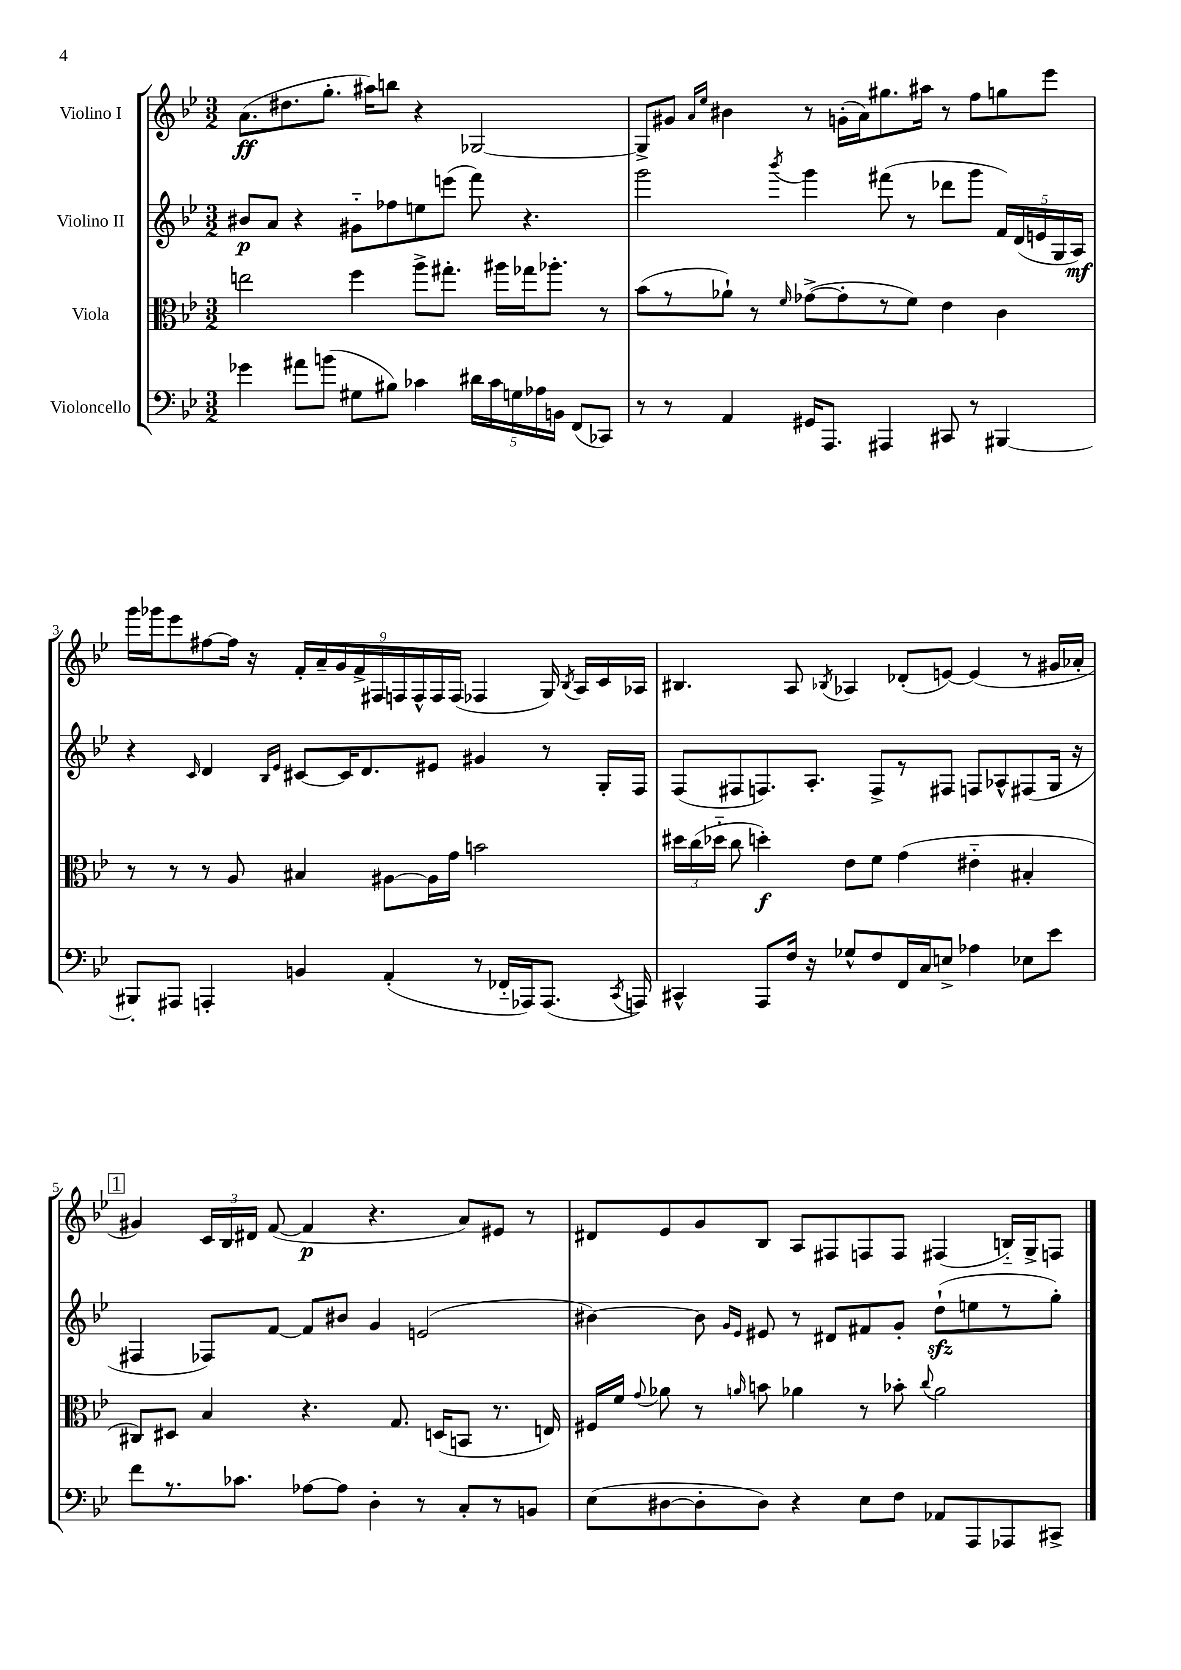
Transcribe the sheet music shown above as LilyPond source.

<<
\new StaffGroup <<
\new Staff = "s0" \with { instrumentName = "Violino I" } {
    \clef treble \key bes \major \numericTimeSignature \time 3/2
    \autoBeamOff a'8.[\ff( dis''8. g''8.]-. ais''16[) b''8] r4 ges2~ |
    ges8[-> gis'8] \grace { a'16[ ees''16] } bis'4 r8 g'16[-.( a'16) gis''8. ais''16] r8 f''8[ g''8 ees'''8] |
    g'''16[ ges'''16 ees'''8 fis''8~ fis''16] r16 \tuplet 9/8 { f'16[-. a'16-- g'16 f'16-> fis16 f16 f16-^ f16 f16]( } fes4 g16) \acciaccatura { bes8 } a16[ c'16 aes16] |
    bis4. a8 \acciaccatura { bes8 } aes4 des'8[-.( e'8]~) e'4( r8 gis'16[ aes'16]-. |
    \mark \markup { \box "1" } gis'4) \tuplet 3/2 { c'16[ bes16 dis'16] } f'8~( f'4\p r4. a'8[) eis'8] r8 |
    dis'8[ ees'8 g'8 bes8] a8[ fis8 f8 f8] fis4( b16[-_) g16-> f8] \bar "|." |
}
\new Staff = "s1" \with { instrumentName = "Violino II" } {
    \clef treble \key bes \major \numericTimeSignature \time 3/2
    \autoBeamOff bis'8[\p a'8] r4 gis'8[-_ fes''8 e''8 e'''8]( f'''8) r4. |
    g'''2 \acciaccatura { bes'''8 } g'''4 fis'''8( r8 des'''8[ g'''8] \tuplet 5/4 { f'16[) d'16( e'16 g16 a16]\mf) } |
    r4 \grace { c'16 } d'4 \grace { bes16[ ees'16] } cis'8[~ cis'16 d'8. eis'8] gis'4 r8 g16[-. f16] |
    f8[( fis8 f8.) a8.]-. f8[-> r8 fis8] f8[ aes8-^ fis8( g16] r16 |
    \mark \markup { \box "1" } fis4 fes8[) f'8]~ f'8[ bis'8] g'4 e'2( |
    bis'4~) bis'8 \grace { g'16[ ees'16] } eis'8 r8 dis'8[ fis'8 g'8]-. d''8[-!\sfz( e''8 r8 g''8]-.) \bar "|." |
}
\new Staff = "s2" \with { instrumentName = "Viola" } {
    \clef alto \key bes \major \numericTimeSignature \time 3/2
    \autoBeamOff e''2 f''4 a''8[-> gis''8.]-. ais''16[ ges''16 aes''8.]-. r8 |
    bes'8[( r8 aes'8]-!) r8 \grace { f'16 } ges'8[~->( ges'8-. r8 f'8]) ees'4 c'4 |
    r8 r8 r8 a8 bis4 ais8[~ ais16 g'16] b'2 |
    \tuplet 3/2 { dis''16[ c''16( des''16]-_ } c''8 d''4-.\f) ees'8[ f'8] g'4( eis'4-_ bis4-. |
    \mark \markup { \box "1" } cis8[) dis8] bes4 r4. g8. d16[( b,8] r8. e16) |
    fis16[ f'16] \appoggiatura { g'8 } aes'8 r8 \grace { a'16 } b'8 aes'4 r8 bes'8-. \appoggiatura { c''8 } aes'2 \bar "|." |
}
\new Staff = "s3" \with { instrumentName = "Violoncello" } {
    \clef bass \key bes \major \numericTimeSignature \time 3/2
    \autoBeamOff ges'4 ais'8[ b'8]( gis8[ bis8]) ces'4 \tuplet 5/4 { dis'16[ ces'16 g16 aes16 b,16] } f,8[( ces,8]) |
    r8 r8 a,4 gis,16[ a,,8.] ais,,4 cis,8 r8 bis,,4~ |
    bis,,8[-. ais,,8] a,,4-. b,4 a,4-.( r8 fes,16[-_ aes,,16) aes,,8.]( \acciaccatura { c,8 } a,,16) |
    cis,4-^ a,,8[ f16] r16 ges8[-^ f8 f,16 c16 e8]-> aes4 ees8[ ees'8] |
    \mark \markup { \box "1" } f'8[ r8. ces'8.] aes8[~ aes8] d4-. r8 c8[-. r8 b,8] |
    ees8[( dis8~ dis8-. dis8]) r4 ees8[ f8] aes,8[ a,,8 aes,,8 cis,8]-> \bar "|." |
}
>>
>>
